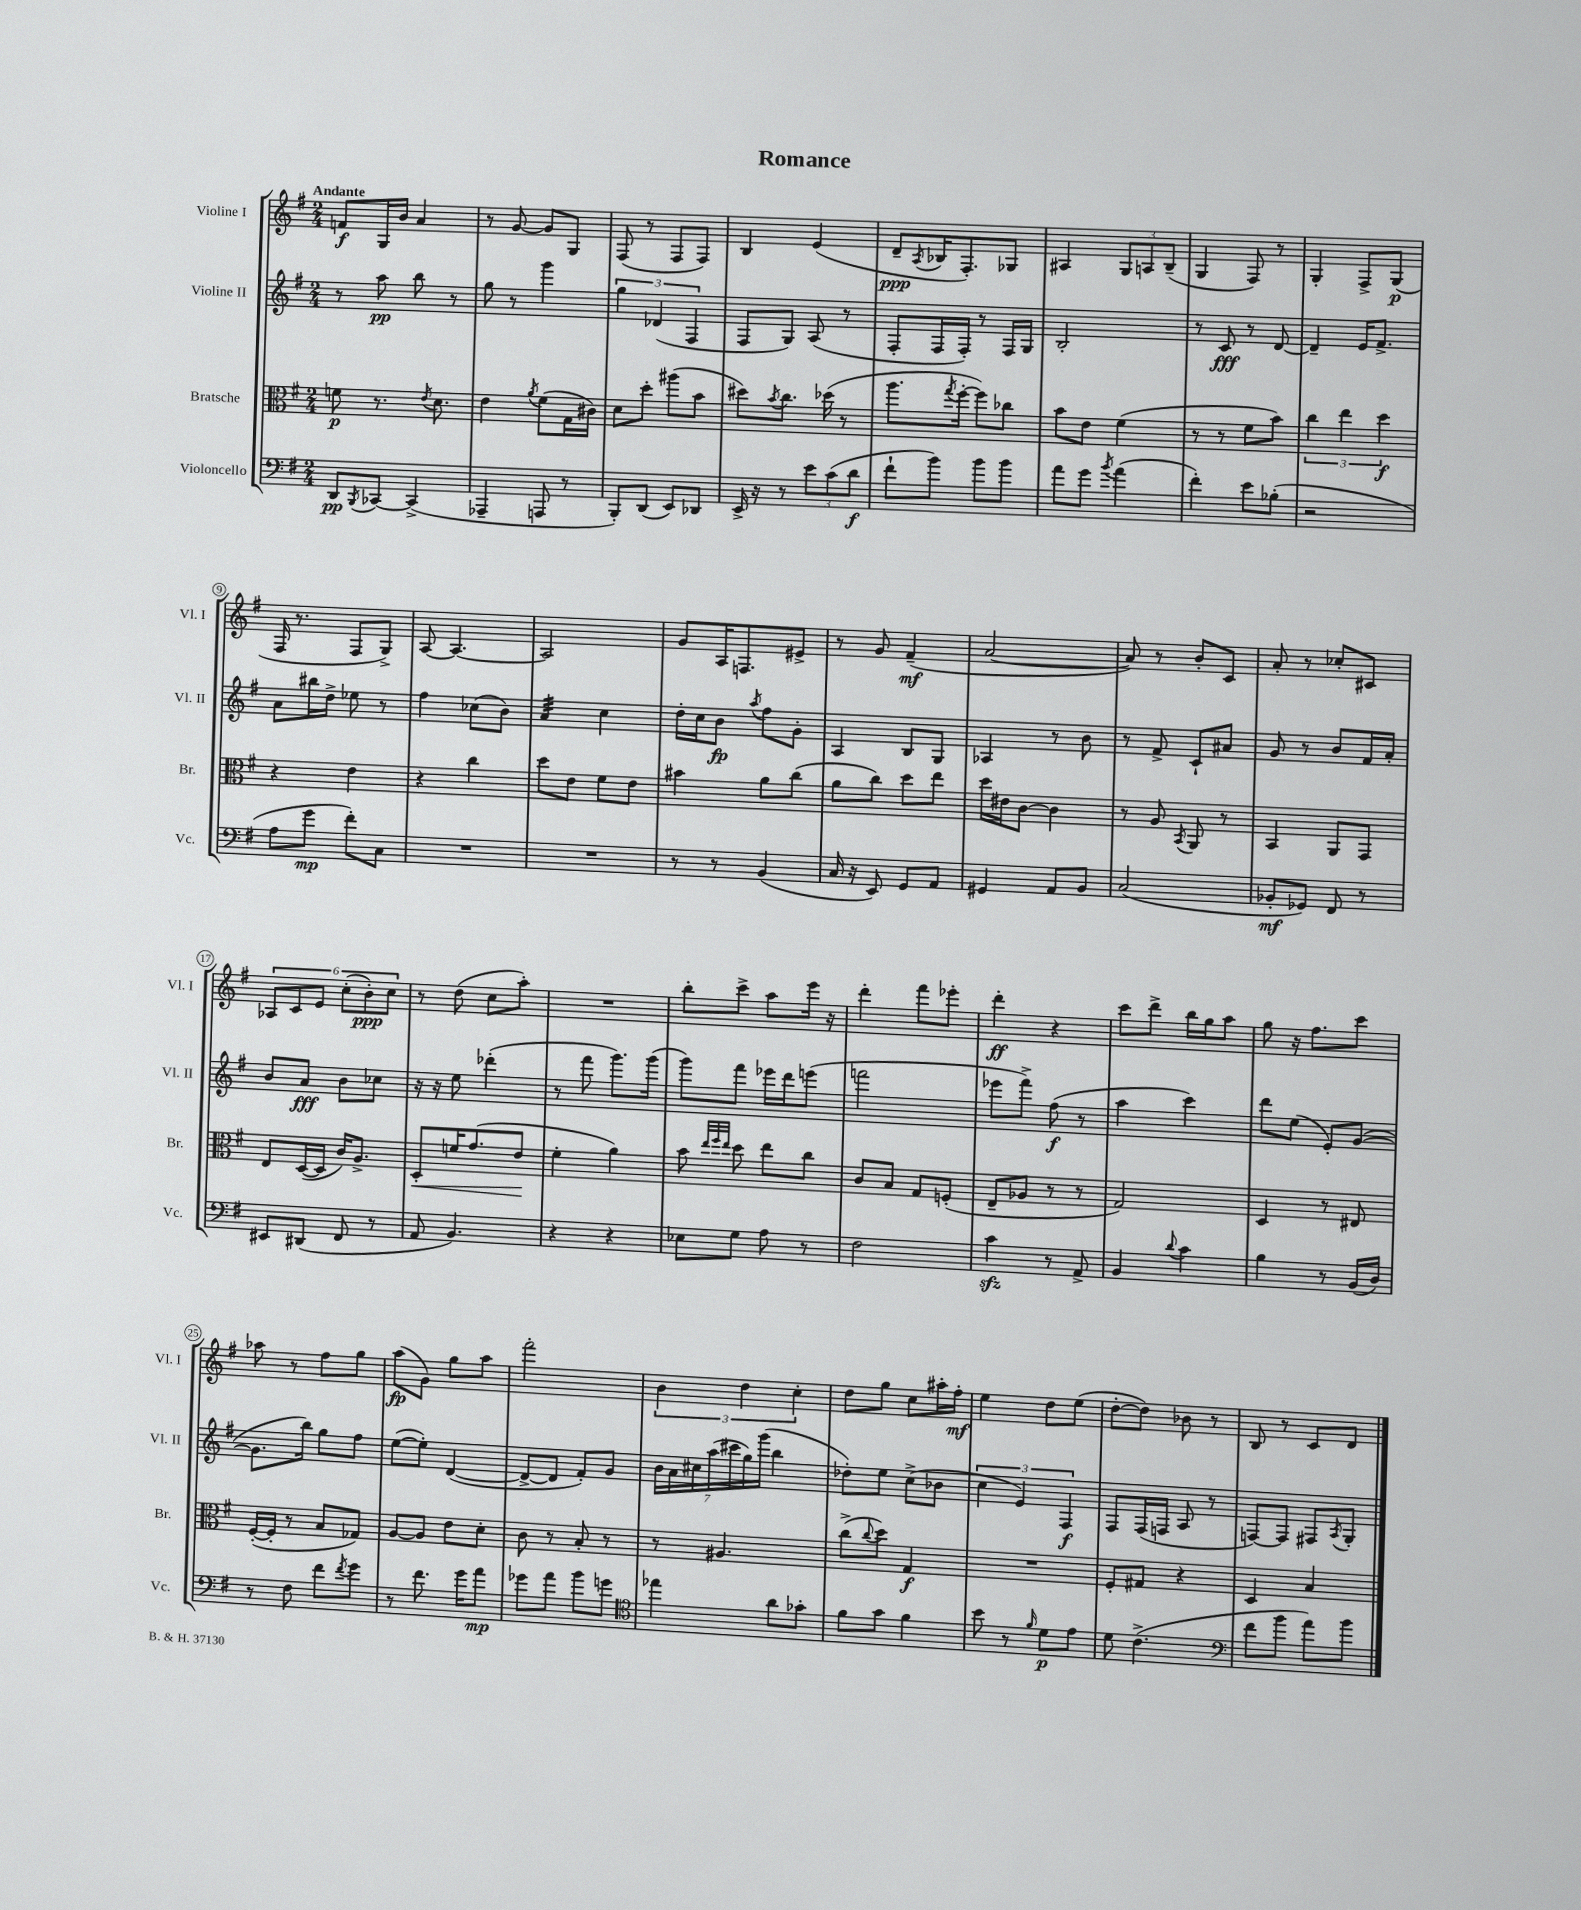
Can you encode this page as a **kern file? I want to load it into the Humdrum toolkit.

**kern	**kern	**kern	**kern
*staff4	*staff3	*staff2	*staff1
*clefF4	*clefC3	*clefG2	*clefG2
*k[f#]	*k[f#]	*k[f#]	*k[f#]
*M2/4	*M2/4	*M2/4	*M2/4
8DD/L	8f\	8r	8f/L
8qBBB/	.	.	.
[8CC-/J	8.r	8aa\	16G/L
.	.	.	16b/JJ
(4CC-^/]	.	8bb\	4a/
.	8qe/	.	.
.	8.d\	.	.
.	.	8r	.
=	=	=	=
4AAA-~/	4e\	8gg\	8r
.	.	8r	[8g/
.	8qa/	.	.
8AAA/	(8f#\L	4ggg\	8g/]L
8r	16G\L	.	8G/J
.	16c#\JJ)	.	.
=	=	=	=
8BBB'/L)	8d\L	6gg\	(8F#/
(8DD/J	8dd'\J	.	8r
.	.	(6d-/	.
8EE/L)	(8aa#\L	.	8F#/L
.	.	6F#/	.
8DD-/J	8b\J	.	8F#/J)
=	=	=	=
16EE^/	8dd#\L)	8F#/L	4B/
16r	.	.	.
.	8qb/	.	.
8r	8.cc\J	8G/J)	.
12e\L	.	(8A/	(4e/
.	(16dd-\	.	.
(12c\	.	.	.
.	8r	8r	.
12d\J	.	.	.
=	=	=	=
8f#`\L	8.aa\L	8F#'/L	8d~/L
.	.	.	8qA/
8b\J)	.	16F#/L	16B-/K
.	8qgg/	.	.
.	[16ff#'\Jk	16F#'/JJ)	8.F#'/)
8b\L	8ff#\]L)	8r	.
8b\J	8cc-\J	16F#/LL	8G-/J
.	.	16G/JJ	.
=	=	=	=
8a\L	8b\L	2B'/	4A#/
8g\J	8e\J	.	.
8qb/	.	.	.
(4a\	(4f#\	.	12G/L
.	.	.	12A/
.	.	.	(12B~/J
=	=	=	=
4f#'\)	8r	8r	4G/
.	8r	8c/	.
8e\L	8f#\L	8r	8F#/)
(8B-'\J	8b\J)	[8d/	8r
=	=	=	=
2r	6cc\	4d~/]	4G'/
.	6ee\	.	.
.	.	16e/LK	8F#^/L
.	.	8.f#^/J	.
.	6dd\	.	.
.	.	.	(8G/J
=	=	=	=
8A\L	4r	8a\L	16F#/
.	.	.	8.r
8g\J	.	16bb#\L	.
.	.	16dd^\JJ	.
8f#'\L)	4e\	8ee-\	8F#/L
8C\J	.	8r	8G^/J)
=	=	=	=
2r	4r	4ff#\	[8A/
.	.	.	4.A/_
.	4cc\	(8cc-\L	.
.	.	8b\J)	.
=	=	=	=
2r	8dd\L	4a/	2A/]
.	8e\J	.	.
.	8f#\L	4cc\	.
.	8e\J	.	.
=	=	=	=
8r	4b#\	16dd'\LL	8g/L
.	.	16cc\J	.
8r	.	8b\J	16A/K
.	.	.	8.F/
.	.	8qaa/	.
(4BB/	8a\L	8ff#\L	.
.	(8cc\J	8g'\J	8e#^/J
=	=	=	=
16C/	8a\L	4A/	8r
16r	.	.	.
8EE/)	8cc\J)	.	8g/
8GG/L	8dd\L	8B/L	(4f#~/
8AA/J	8ee\J	8G/J	.
=	=	=	=
4GG#/	16dd\LL	4A-/	[2a/
.	16e#\J	.	.
.	[8c\J	.	.
8AA/L	4c\]	8r	.
8BB/J	.	8b\	.
=	=	=	=
(2C/	8r	8r	8a/])
.	8A/	8f#^/	8r
.	8qBB/	.	.
.	8AA/	8c`/L	8b'/L
.	8r	8a#/J	8c/J
=	=	=	=
8BB-'/L	4BB/	8g/	8a'/
8GG-/J)	.	8r	8r
8FF#/	8AA/L	8b/L	8cc-'/L
8r	8GG/J	16f#/L	8c#/J
.	.	16a'/JJ	.
=	=	=	=
8EE#/L	8E/L	8b/L	12A-/L
.	.	.	12c/
(8DD#/J	([16D/L	8a/J	.
.	.	.	12e/J
.	16D/]JJ	.	.
8FF#/	16c/LK)	8b\L	(12cc'\L
.	8.A^/J	.	.
.	.	.	12b'\)
8r	.	8cc-\J	.
.	.	.	12cc\J
=	=	=	=
8AA/	8D'/L	16r	8r
.	.	16r	.
4.BB/)	16f/K	8ee\	(8dd\
.	(8.g/	.	.
.	.	(4ddd-'\	8cc\L
.	8e/J	.	8aa'\J)
=	=	=	=
4r	4f#'\	8r	2r
.	.	8fff#\	.
4r	4a\)	8.ggg\L)	.
.	.	(16ggg\Jk	.
=	=	=	=
8E-\L	8b\	8ggg\L)	8bb'\L
.	32qqee/LLL	.	.
.	32qqff#/	.	.
.	32qqee/JJJ	.	.
8G\J	8dd\	8fff#\J	8ccc^\J
8A\	8ee\L	16eee-\LL	8aa\L
.	.	16ddd\J	.
8r	8cc\J	(8eee\J	16eee\Jk
.	.	.	16r
=	=	=	=
2F#\	8c/L	2fff\	4ddd'\
.	8B/J	.	.
.	8G/L	.	8fff#\L
.	(8F'/J	.	8eee-'\J
=	=	=	=
4c\	8E~/L	8eee-\L	4ddd'\
.	8A-/J	8fff#^\J)	.
8r	8r	(8ff#\	4r
8AA^/	8r	8r	.
=	=	=	=
4BB/	2G/)	4aa\	8ccc\L
.	.	.	8ddd^\J
8qqd/	.	.	.
4c\	.	4ccc\)	16bb\LL
.	.	.	16gg\J
.	.	.	8aa\J
=	=	=	=
4B\	4D/	8ddd\L	8gg\
.	.	(8ee\J	16r
.	.	.	8.ff#\L
8r	8r	8e'/L)	.
(16BB/LL	8E#/	([8g/J	8ccc\J
16D/JJ)	.	.	.
=	=	=	=
8r	([16F#'/LL	8.g\]L	8aa-\
.	16F#'/]JJ	.	.
8F#\	8r	.	8r
.	.	16bb\Jk)	.
8f#\L	8B/L	8gg\L	8ff#\L
8qf#/	.	.	.
8g\J	8G-/J)	8ff#\J	8gg\J
=	=	=	=
8r	[8A/L	([8ee\L	(8aa\L
8.f#\	8A/]J	8ee'\]J)	8g\J)
.	8e\L	([4d/	8gg\L
16g\LK	.	.	.
8a\J	8d'\J	.	8aa\J
=	=	=	=
8g-\L	8c\	8d^/_L	2fff#'\
8a\J	8r	8d/]J	.
8b\L	8B'/	8f#'/L)	.
8g\J	8r	8g/J	.
=	=	=	=
*clefC4	*	*	*
4ee-\	8r	28b\LL	6b\
.	.	28a\	.
.	.	28cc#\	.
.	.	(28aa\	.
.	4.A#/	.	.
.	.	28ccc#\	.
.	.	.	6dd\
.	.	28gg\)	.
.	.	(28ggg\JJ	.
8a\L	.	4bb\	.
.	.	.	6cc'\
8g-'\J	.	.	.
=	=	=	=
8f#\L	(8cc^\L	8dd-'\L)	8dd\L
.	8qqcc/	.	.
8g\J	8dd\J)	8ee\J	8gg\J
4f#\	4G/	(8cc^\L	8cc\L
.	.	8b-\J	16aa#'\L
.	.	.	16ff#'\JJ
=	=	=	=
8b\	2r	6cc\	4ee\
8r	.	.	.
.	.	6e/)	.
16qqf#/	.	.	.
8d\L	.	.	8dd\L
.	.	6F#/	.
8e\J	.	.	(8ee\J
=	=	=	=
8d\	8F#'/L	8F#/L	[8dd'\L
(4.c^\	8G#/J	(16F#/L	8dd\]J)
.	.	16F/JJ	.
.	4r	8A/	8b-\
.	.	8r	8r
=	=	=	=
*clefF4	*	*	*
8f#\L	4D/	[8F/L)	8B/
8b\J	.	8F/]J	8r
8a\L)	4B/	8F#/L	8c/L
.	.	8qA/	.
8b\J	.	8G'/J	8d/J
==	==	==	==
*-	*-	*-	*-
